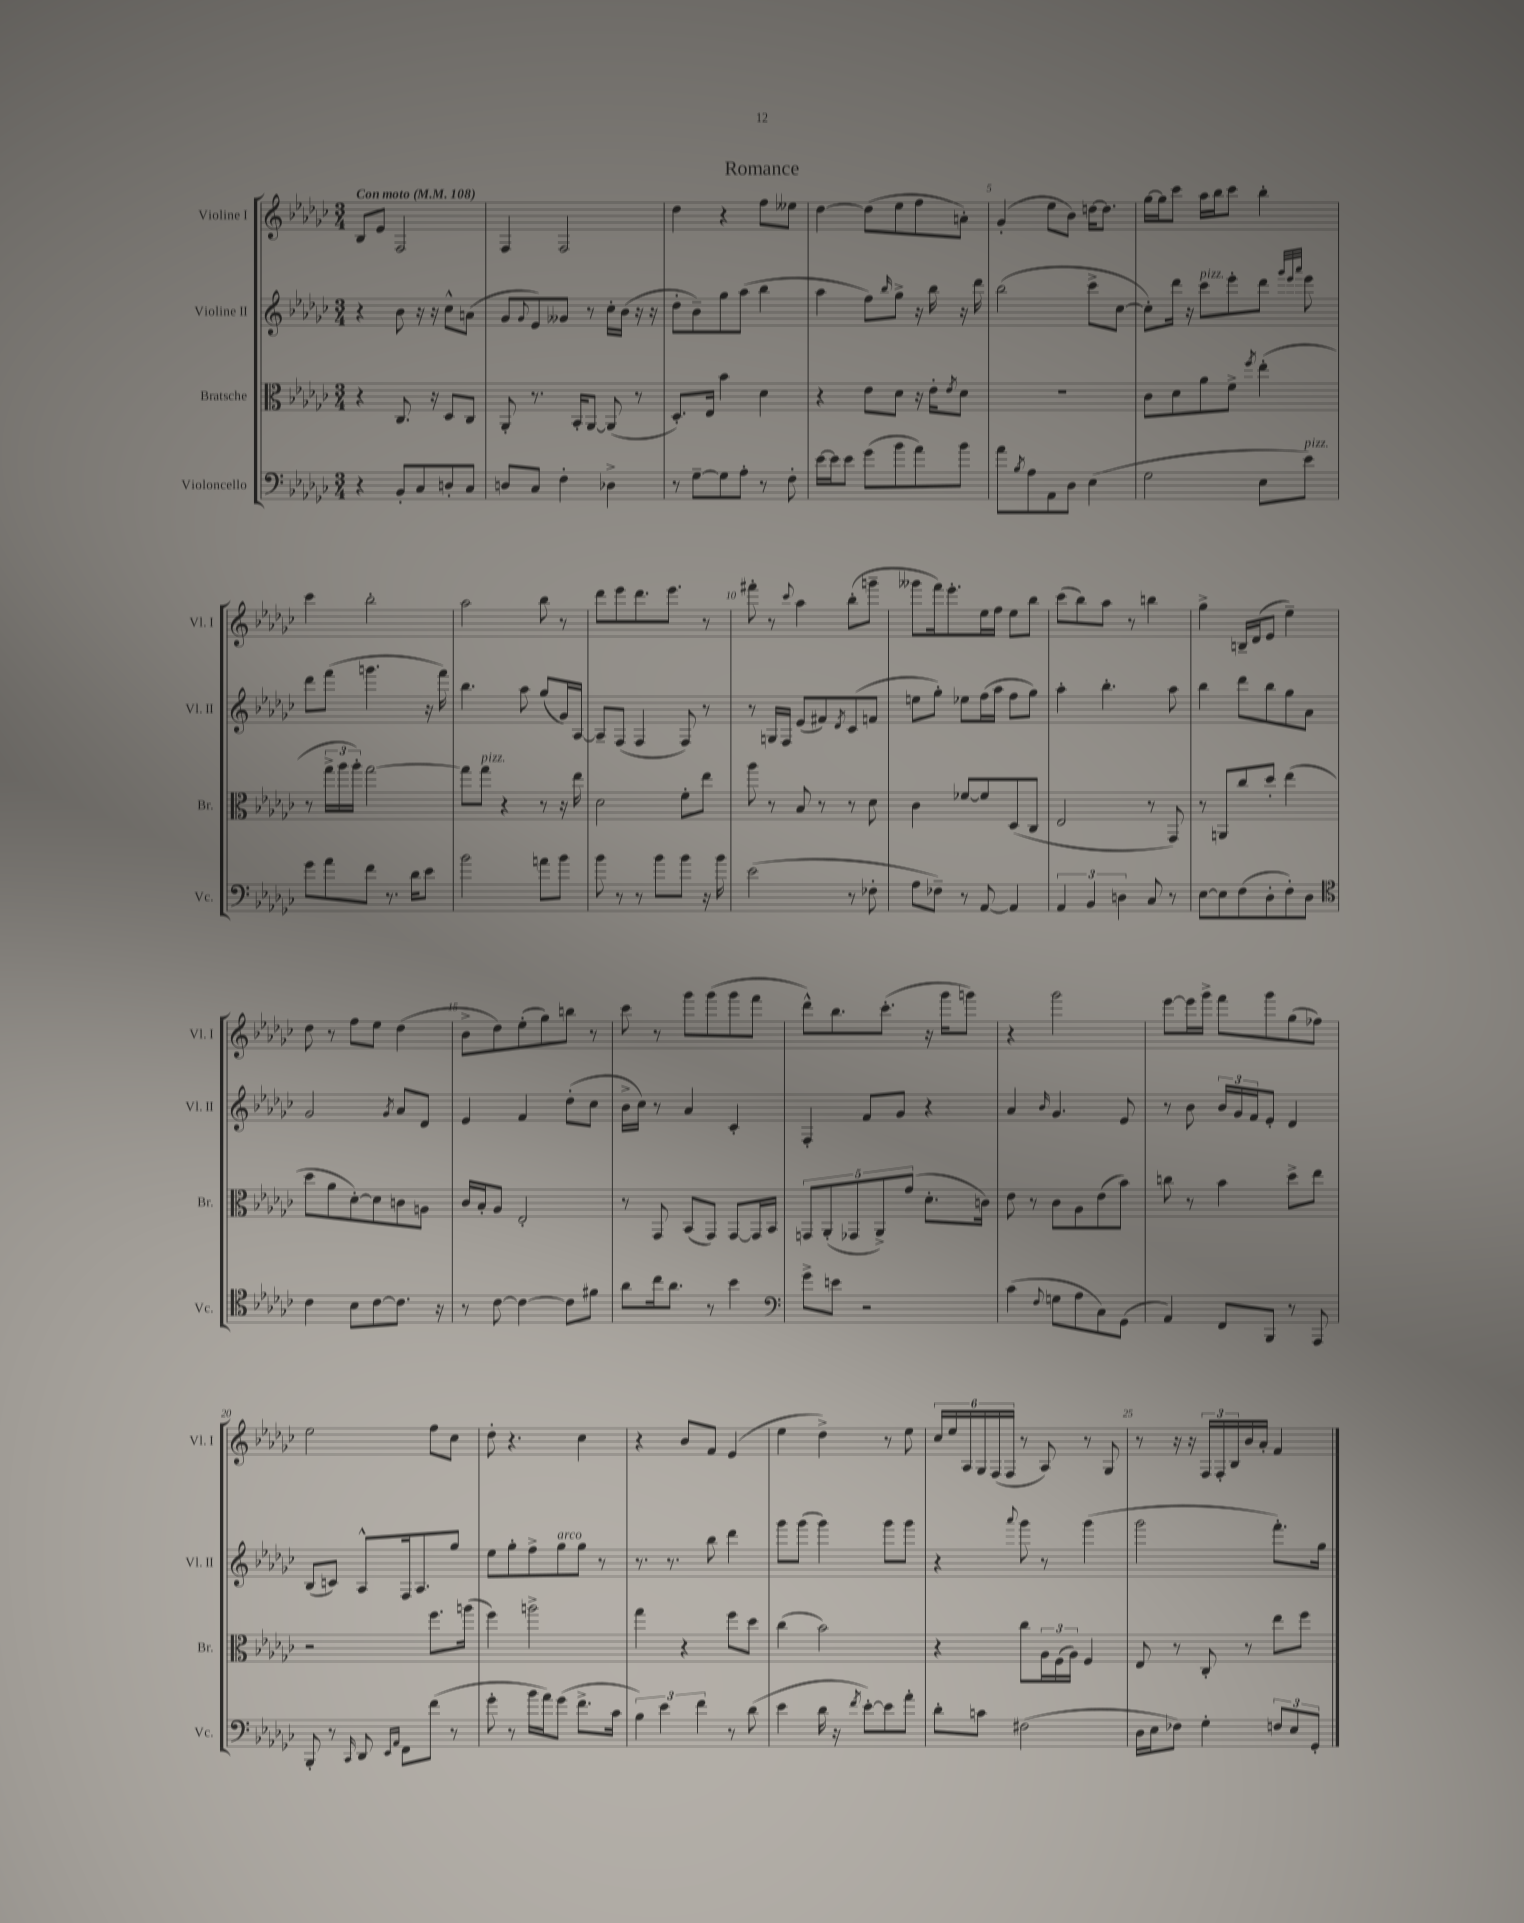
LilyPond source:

\header { title = "Romance" }
<<
\new StaffGroup <<
\new Staff = "s0" \with { instrumentName = "Violine I" shortInstrumentName = "Vl. I" } {
    \clef treble \key ges \major \numericTimeSignature \time 3/4 \tempo "Con moto" 4 = 108
    bes8 ees'8 f2 |
    f4 f2 |
    des''4 r4 f''8 eeses''8 |
    des''4~ des''8( ees''8 f''8 a'8-.) |
    ges'4-.( ees''8 bes'8) d''16~ d''8. |
    ges''16~ ges''16 ces'''8 aes''16 bes''16 ces'''8 bes''4-. |
    ces'''4 bes''2-. |
    aes''2 bes''8 r8 |
    des'''8 ees'''8 des'''8. ees'''8. r8 |
    fis'''8-. r8 \appoggiatura { ces'''8 } aes''4 bes''8-.( g'''8-- |
    geses'''8 f'''16) ees'''8.-. ees''16 f''16 ees''8 bes''8 |
    ces'''8( bes''8) aes''8 r8 b''4 |
    ges''4-> b16-- des'16( ees'8 ees''4--) |
    des''8 r8 f''8 ees''8 des''4( |
    bes'8-> des''8) ees''8-.( ges''8) b''8 r8 |
    ces'''8 r8 ges'''8 ges'''8( ges'''8 f'''8 |
    des'''8-^) bes''8. ces'''8.-.( r16 ges'''16 g'''8) |
    r4 ges'''2 |
    ees'''8~ ees'''16 ges'''16-> f'''8 ges'''8 ges''8( fes''8) |
    ees''2 f''8 ces''8 |
    des''8-. r4. ces''4 |
    r4 bes'8 f'8 ees'4( |
    ees''4 des''4->) r8 ees''8 |
    \tuplet 6/4 { ces''16 ees''16 aes16 ges16 f16( f16 } r8 aes8) r8 ges8 |
    r8 r16 r16 \tuplet 3/2 { f16 f16-. bes16 } bes'16 aes'16-. f'4 \bar "|." |
}
\new Staff = "s1" \with { instrumentName = "Violine II" shortInstrumentName = "Vl. II" } {
    \clef treble \key ges \major \numericTimeSignature \time 3/4
    r4 bes'8 r16 r16 ces''8-^ a'8( |
    ges'8 \appoggiatura { ges'8 } ees'8) geses'8 r8 ces''16-. bes'16( r16 r16 |
    des''8-. bes'8--) ges''8 aes''8( bes''4 |
    aes''4 f''8) \grace { bes''16 } ges''8-> r16 bes''16 r16 des'''16 |
    bes''2( ces'''8-> ces''8~ |
    ces''8-.) des'''16 r16 ces'''8^\markup { \italic "pizz." } ees'''8-. des'''8 \grace { ges'''32 ees'''32 aes'''32 } ees'''8 |
    des'''8 f'''8( g'''4. r16 f'''16) |
    bes''4. aes''8 ges''8( ges'16) aes16~ |
    aes8-- f8( f4 f8) r8 |
    r8 g16 f16 ees'8( fis'8) \acciaccatura { des'8 } ces'8( f'8 |
    e''8 ges''8-.) ees''8 f''16( aes''16 f''8 ges''8) |
    aes''4-. bes''4.-. aes''8 |
    bes''4 des'''8 bes''8 ges''8 aes'8 |
    ges'2 \acciaccatura { ges'8 } aes'8 des'8 |
    ees'4 f'4 des''8-.( ces''8 |
    bes'16-> ces''16) r8 aes'4 ces'4-. |
    f4-. f'8 ges'8 r4 |
    aes'4 \grace { bes'16 } ges'4. ees'8 |
    r8 bes'8 \tuplet 3/2 { bes'16 ges'16 f'16 } ees'8-. des'4 |
    bes8( c'8) aes8-^ f16 aes8. ges''8 |
    ees''8 ges''8-. f''8-> ges''8^\markup { \italic "arco" } ges''8 r8 |
    r8. r8. bes''8 des'''4 |
    ges'''8 ges'''8( ges'''4) ges'''8 ges'''8 |
    r4 \appoggiatura { aes'''8 } ges'''8 r8 ges'''4( |
    ges'''2 f'''8.-.) ges''16 \bar "|." |
}
\new Staff = "s2" \with { instrumentName = "Bratsche" shortInstrumentName = "Br." } {
    \clef alto \key ges \major \numericTimeSignature \time 3/4
    r4 ces8. r16 des8 ces8 |
    aes,8-. r8. bes,16-. aes,8~ aes,8( r8 |
    des8.-.) ees16 bes'4 des'4 |
    r4 ees'8 des'8 r16 ees'16-. \acciaccatura { ees'8 } des'8 |
    R2. |
    ces'8 des'8 aes'8 f'8-> \acciaccatura { f''8 } ees''4-.( |
    r8 \tuplet 3/2 { ges''16-> aes''16 aes''16-.) } ges''2~ |
    ges''8 ges''8^\markup { \italic "pizz." } r4 r8 r16 ees''16 |
    des'2 f'8-. ees''8 |
    aes''8 r8 bes8 r8 r8 des'8 |
    ces'4 fes'8~ fes'8 des8( ces8 |
    ees2 r8 ges,8) |
    r8 a,8 ces''8 des''8-. ees''4( |
    des''8 aes'8 des'8~-.) des'8 c'8 a8 |
    ces'16 bes16-. aes8 ees2-. |
    r8 ges,8 bes,8( ges,8) ges,8~ ges,16 bes,16 |
    \tuplet 5/4 { g,8 aes,8-.( ges,8 aes,8->) ges'8( } des'8.-. c'16) |
    ees'8 r8 ces'8 aes8 ees'8( bes'8) |
    c''8 r8 bes'4 des''8-> ees''8 |
    r2 f''8. a''16( |
    f''4) a''2-> |
    ges''4 r4 f''8 des''8 |
    ces''4( bes'2) |
    r4 ces''8 \tuplet 3/2 { aes16 f16( aes16) } f4 |
    ees8 r8 ces8-. r8 ees''8 f''8 \bar "|." |
}
\new Staff = "s3" \with { instrumentName = "Violoncello" shortInstrumentName = "Vc." } {
    \clef bass \key ges \major \numericTimeSignature \time 3/4
    r4 bes,8-. ces8 d8-. ces8 |
    d8 ces8 f4-. des4-> |
    r8 ges8~-- ges8 aes8-. r8 f8-. |
    ees'16~ ees'16 ees'8 ges'8( bes'8 aes'8) bes'8 |
    aes'8 \acciaccatura { bes8 } aes8 aes,8 des8 ees4( |
    ges2 ees8 ees'8^\markup { \italic "pizz." }) |
    ges'8 aes'8 f'8 r8. des'16 ees'8 |
    bes'2 a'8 bes'8 |
    bes'8 r8 r8 bes'8 bes'8 r16 bes'16 |
    ees'2( r8 fes8-. |
    aes8 fes8--) r8 aes,8~ aes,4 |
    \tuplet 3/2 { aes,4 bes,4 d4 } ces8 r8 |
    ees8~ ees8 f8( des8-. f8-.) des8 |
    \clef tenor ces'4 bes8 ces'8~ ces'8. r16 |
    r8 ces'8~ ces'4~ ces'8 fis'8 |
    aes'8 ces''16 aes'8. r8 bes'4 |
    \clef bass ges'8-> e'8 r2 |
    ces'4( \appoggiatura { f8 } g8 aes8 ces8) ges,8( |
    aes,4) f,8 bes,,8 r8 aes,,8 |
    bes,,8-. r8 \grace { ces,16 } des,8 \grace { ees,16 aes,16 } f,8 f'8( r8 |
    ges'8-. r8 bes'16 aes'16) ges'8( f'8.-> ces'16 |
    \tuplet 3/2 { bes4) ees'4 f'4 } r8 des'8( |
    ees'4 des'16 r16 \acciaccatura { f'8 } ees'8~-.) ees'8 aes'8-. |
    des'8-. c'8 fis2( |
    des16 ees16 fes8) ges4-. \tuplet 3/2 { f8 ees8 ges,8-. } \bar "|." |
}
>>
>>
\layout { \context { \Score \override BarNumber.break-visibility = ##(#f #t #t) barNumberVisibility = #(every-nth-bar-number-visible 5) } }
